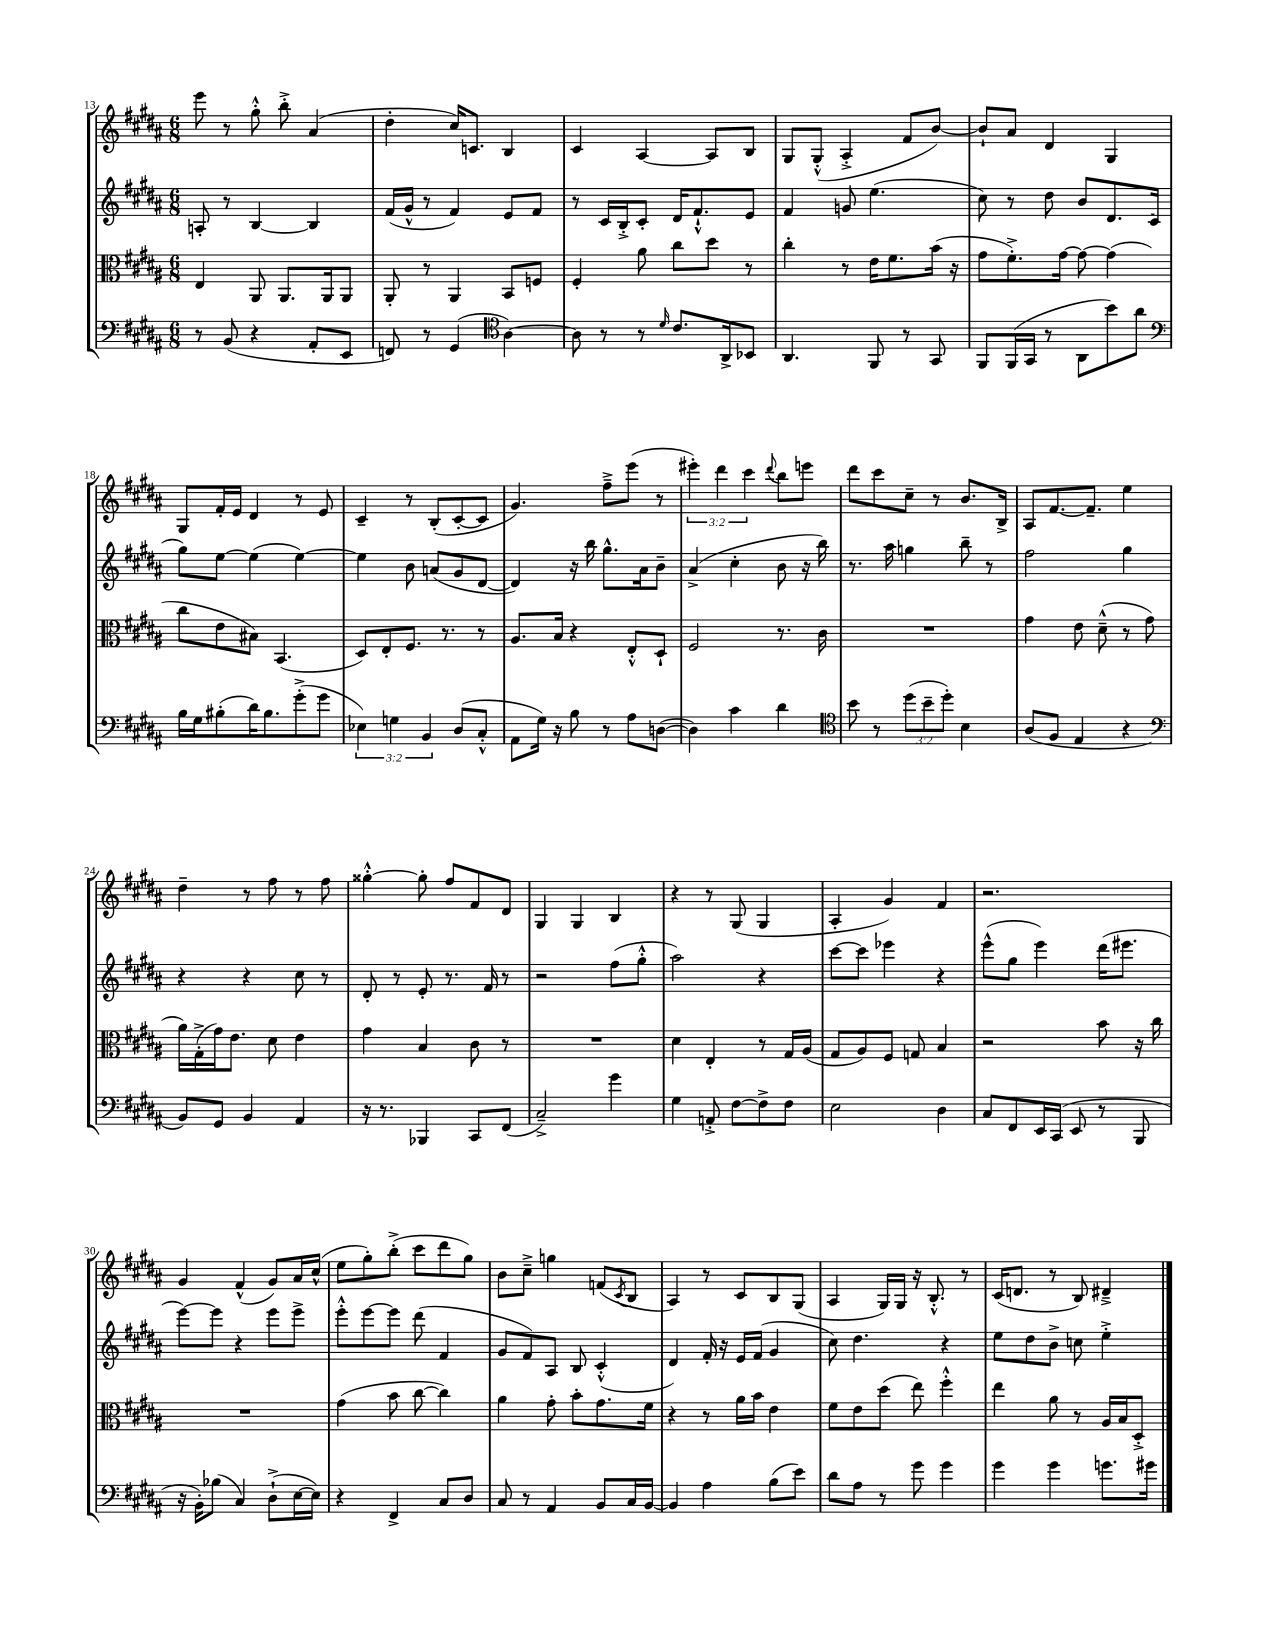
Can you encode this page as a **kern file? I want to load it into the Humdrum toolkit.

**kern	**kern	**kern	**kern
*staff4	*staff3	*staff2	*staff1
*clefF4	*clefC3	*clefG2	*clefG2
*k[f#c#g#d#a#]	*k[f#c#g#d#a#]	*k[f#c#g#d#a#]	*k[f#c#g#d#a#]
*M6/8	*M6/8	*M6/8	*M6/8
8r	4E/	8A'/	8eee\
(8BB/	.	8r	8r
4r	8AA#/	[4B/	8gg#'^^\
.	8.AA#/L	.	8bb'^\
8AA#'/L	.	4B/]	(4a#/
.	16AA#/k	.	.
8EE/J	8AA#/J	.	.
=	=	=	=
8FF/)	8AA#'/	(16f#/LL	4dd#'\
.	.	16g#^^/JJ	.
8r	8r	8r	.
(4GG#/	4AA#/	4f#/)	16cc#/LK)
.	.	.	8.c/J
*clefC4	*	*	*
[4A#\)	8BB/L	8e/L	4B/
.	8F/J	8f#/J	.
=	=	=	=
8A#\]	4F#'/	8r	4c#/
8r	.	16c#/LL	.
.	.	16B'^/J	.
8r	8a#\	8c#'/J	[4A#/
16qqd#/	.	.	.
8.c#/L	8cc#\L	16d#/LK	.
.	.	8.f#`^^/	.
.	8dd#\J	.	8A#/]L
16AA#^/k	.	.	.
8BB-/J	8r	8e/J	8B/J
=	=	=	=
4.AA#/	4cc#'\	4f#/	8G#/L
.	.	.	(8G#'^^/J
.	8r	8g/	4A#'^/
8FF#/	16e\LK	(4.ee\	.
.	8.f#\	.	.
8r	.	.	8f#/L
8GG#/	(16b\Jk	.	[8b/J)
.	16r	.	.
=	=	=	=
8FF#/L	8g#\L	8cc#\)	8b`/]L
(16FF#/L	8.f#'^\)	8r	8a#/J
16GG#/JJ	.	.	.
8r	.	8dd#\	4d#/
.	[16g#\Jk	.	.
8AA#\L	8g#\_	8b/L	.
8b\)	(4g#\]	8.d#/	4G#/
8a#\J	.	.	.
.	.	(16c#/Jk	.
=	=	=	=
*clefF4	*	*	*
16B\LL	8cc#\L	8gg#\L)	8G#/L
16G#\J	.	.	.
(8B#'\	8e\	[8ee\J	16f#'/L
.	.	.	16e/JJ
16d#\K)	8B#\J)	(4ee\]	4d#/
8.B#\	.	.	.
.	(4.BB/	.	.
(8g#'^\	.	[4ee\)	8r
8g#\J	.	.	8e/
=	=	=	=
6E-\)	8D#/L)	4ee\]	4c#~/
.	8E'/	.	.
6G\	.	.	.
.	8.F#/J	8b\	8r
6BB/	.	.	.
.	.	(8a/L	(8B'/L
.	8.r	.	.
(8D#/L	.	8g#/	[8c#'/
8C#'^^/J	8r	[8d#/J	8c#/]J
=	=	=	=
8AA#\L	8.A#/L	4d#/])	4.g#/)
16G#\Jk)	.	.	.
16r	16B/Jk	.	.
8B\	4r	16r	.
.	.	16bb\	.
8r	.	8.gg#^^\L	8ff#~^\L
8A#\L	8E'^^/L	.	(8eee\J
.	.	16a#\k	.
([8D\J	8D#`/J	8b~\J	8r
=	=	=	=
4D\])	2F#/	(4a#^/	6eee#'\)
.	.	.	6ddd#\
4c#\	.	4cc#'\	.
.	.	.	6ccc#\
.	.	.	8qqddd#/
4d#\	8.r	8b\	8bb\L
.	.	16r	8eee\J
.	16c#\	16bb\)	.
=	=	=	=
*clefC4	*	*	*
8b\	2.r	8.r	8ddd#\L
8r	.	.	8ccc#\
.	.	16aa#\	.
(12dd#\L	.	4gg\	8cc#~\J
12b~\	.	.	.
.	.	.	8r
12dd#'\J)	.	.	.
4B\	.	8bb~\	8.b/L
.	.	8r	.
.	.	.	16B^/Jk
=	=	=	=
(8A#/L	4g#\	2ff#\	8A#/L
8F#/J	.	.	[8.f#/
4E/	8e\	.	.
.	.	.	8.f#~/]J
.	(8d#~^^\	.	.
4r	8r	4gg#\	4ee\
.	8g#\	.	.
=	=	=	=
*clefF4	*	*	*
8BB/L)	16a#\LL)	4r	4dd#~\
.	(16G#'^\	.	.
8GG#/J	16g#\J)	.	.
.	8.e\J	.	.
4BB/	.	4r	8r
.	8d#\	.	8ff#\
4AA#/	4e\	8cc#\	8r
.	.	8r	8ff#\
=	=	=	=
16r	4g#\	8d#'/	[4gg##'^^\
8.r	.	.	.
.	.	8r	.
4BBB-/	4B/	8e'/	8gg##'\]
.	.	8.r	8ff#/L
8CC#/L	8c#\	.	8f#/
.	.	16f#/	.
(8FF#/J	8r	8r	8d#/J
=	=	=	=
2C#~^/)	2.r	2r	4G#/
.	.	.	4G#/
4g#\	.	(8ff#\L	4B/
.	.	8gg#'^^\J	.
=	=	=	=
4G#\	4d#\	2aa#\)	4r
8AA'^/	4E'/	.	8r
[8F#\L	.	.	(8G#/
8F#^\]	8r	4r	4G#/
8F#\J	16G#/LL	.	.
.	(16A#/JJ	.	.
=	=	=	=
2E\	8G#/L	[8ccc#\L	4A#'/
.	8A#/)	8ccc#\]J	.
.	8F#/J	4eee-\	4g#/)
.	8G/	.	.
4D#\	4B/	4r	4f#/
=	=	=	=
8C#/L	2r	(8eee^^\L	2.r
8FF#/	.	8gg#\J	.
16EE/L	.	4eee\)	.
(16CC#/JJ	.	.	.
8EE/	.	.	.
8r	8b\	(16ddd#\LK	.
.	.	8.eee#\J	.
8BBB/	16r	.	.
.	16cc#\	.	.
=	=	=	=
16r	2.r	[8eee\L)	4g#/
16BB'\LK)	.	.	.
(8B-\J	.	8eee\]J	.
4C#/)	.	4r	(4f#^^/
(8D#`^\L	.	8eee\L	8g#/L)
[16E\L	.	8eee^\J	16a#/L
16E\]JJ)	.	.	(16cc#^^/JJ
=	=	=	=
4r	(4g#\	8eee'^^\L	8ee\L
.	.	[8eee\	8gg#'\)
4FF#^/	8b\	8eee\]J	(8bb'^\J
.	[8cc#\	(8ddd#\	8ccc#\L
8C#/L	4cc#\])	4f#/	8ddd#\
8D#/J	.	.	8gg#\J)
=	=	=	=
8C#/	4a#\	8g#/L	8b\L
8r	.	8f#/)	8cc#~^\J
4AA#/	8g#'\	8A#/J	4gg\
.	8b'\L	8B/	.
8BB/L	8.g#\	(4c#'^^/	(8f/L
.	.	.	8qc#/
16C#/L	.	.	8B/J
[16BB/JJ	16f#\Jk	.	.
=	=	=	=
4BB/]	4r	4d#/)	4A#/)
4A#\	8r	16f#'/	8r
.	.	16r	.
.	16a#\LL	16e/LL	8c#/L
.	16b\JJ	(16f#/JJ	.
(8B\L	4e\	4g#/	8B/
8e\J)	.	.	(8G#/J
=	=	=	=
8d#\L	8f#\L	8cc#\)	4A#/
8A#\J	8e\	4.dd#\	.
8r	(8dd#\J	.	16G#/LL)
.	.	.	16G#/JJ
8g#\	8ee\)	.	16r
.	.	.	8.B'^^/
4g#\	4ff#'^^\	4r	.
.	.	.	8r
=	=	=	=
4g#\	4ee\	8ee\L	(16c#/LK
.	.	.	8.d/J
.	.	8dd#\	.
4g#\	8a#\	8b^\J	8r
.	8r	8cc\	8B/)
8.g\L	16A#/LL	4ee'^\	4d#~^/
.	16B/J	.	.
.	8D#'^/J	.	.
16g#\Jk	.	.	.
==	==	==	==
*-	*-	*-	*-
